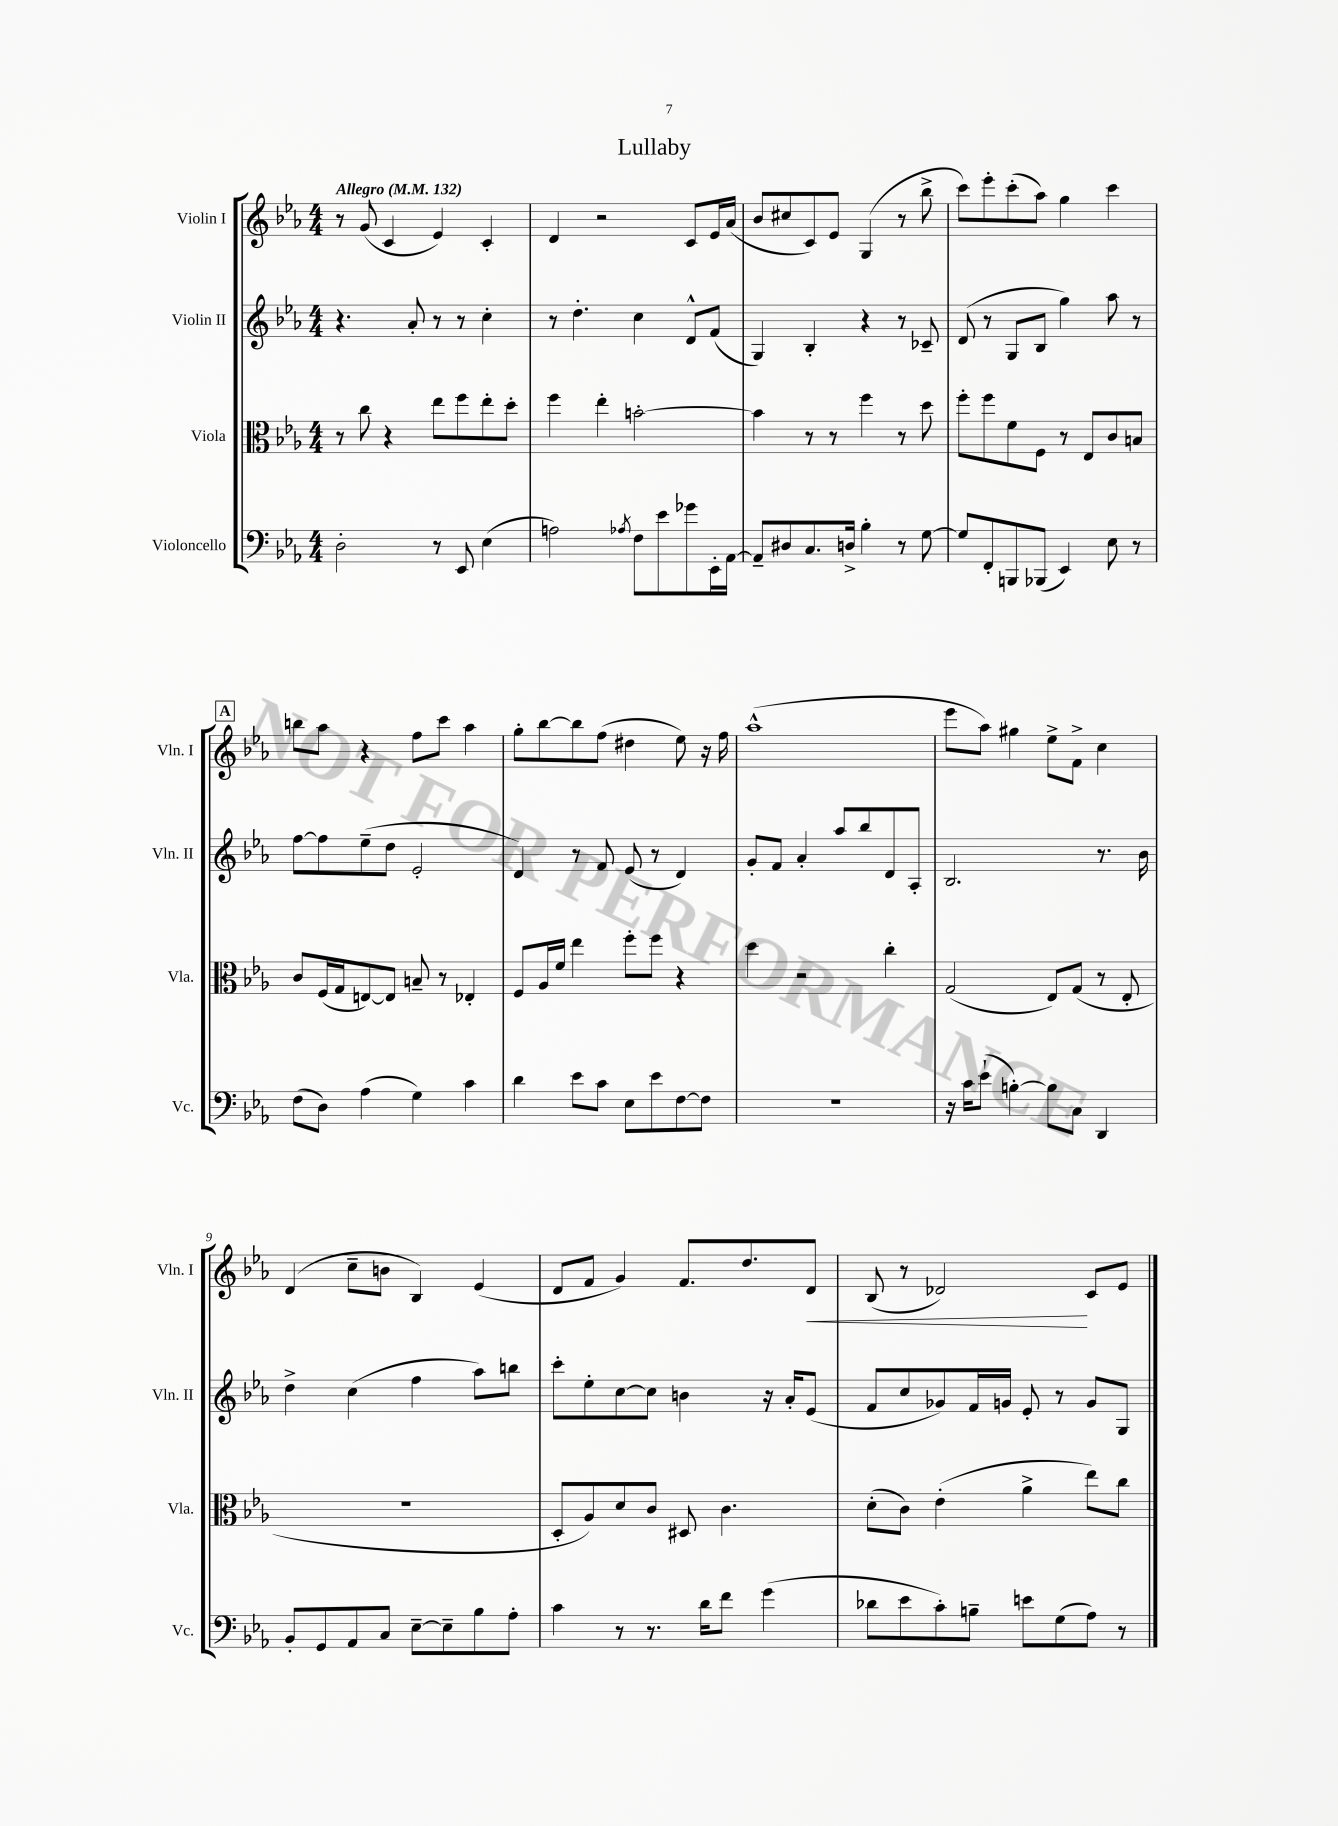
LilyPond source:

\header { title = "Lullaby" }
<<
\new StaffGroup <<
\new Staff = "s0" \with { instrumentName = "Violin I" shortInstrumentName = "Vln. I" } {
    \clef treble \key ees \major \numericTimeSignature \time 4/4 \tempo "Allegro" 4 = 132
    \autoBeamOff r8 g'8( c'4 ees'4) c'4-. |
    d'4 r2 c'8[ ees'16 aes'16]( |
    bes'8[ cis''8 c'8) ees'8] g4( r8 bes''8-> |
    c'''8[) ees'''8-. c'''8-.( aes''8]) g''4 c'''4 |
    \mark \markup { \box "A" } b''8[ aes''8] r4 f''8[ c'''8] aes''4 |
    g''8[-. bes''8~ bes''8 f''8]( dis''4 ees''8) r16 f''16 |
    aes''1-^( |
    ees'''8[ aes''8]) gis''4 ees''8[-> f'8]-> c''4 |
    d'4( c''8[-- b'8] bes4) ees'4( |
    d'8[ f'8] g'4) f'8.[ d''8. d'8]\< |
    bes8( r8 des'2\!) c'8[ ees'8] \bar "|." |
}
\new Staff = "s1" \with { instrumentName = "Violin II" shortInstrumentName = "Vln. II" } {
    \clef treble \key ees \major \numericTimeSignature \time 4/4
    \autoBeamOff r4. aes'8-. r8 r8 c''4-. |
    r8 d''4.-. c''4 d'8[-^ f'8]( |
    g4) bes4-. r4 r8 ces'8-- |
    d'8( r8 g8[ bes8] g''4) aes''8 r8 |
    \mark \markup { \box "A" } f''8[~ f''8 ees''8--( d''8] ees'2-. |
    d'4) r8 f'8 ees'8( r8 d'4) |
    g'8[-. f'8] aes'4-. aes''8[ bes''8 d'8 aes8]-. |
    bes2. r8. bes'16 |
    d''4-> c''4( f''4 aes''8[) b''8] |
    c'''8[-. ees''8-. c''8~ c''8] b'4 r16 aes'16[-. ees'8]( |
    f'8[ c''8 ges'8) f'16 g'16] ees'8-. r8 g'8[ g8] \bar "|." |
}
\new Staff = "s2" \with { instrumentName = "Viola" shortInstrumentName = "Vla." } {
    \clef alto \key ees \major \numericTimeSignature \time 4/4
    \autoBeamOff r8 c''8 r4 ees''8[ f''8 ees''8-. d''8]-. |
    f''4 ees''4-. b'2~-. |
    b'4 r8 r8 f''4 r8 d''8 |
    f''8[-. f''8 f'8 f8] r8 ees8[ c'8 b8] |
    \mark \markup { \box "A" } c'8[ f16( g16 e8~) e8] b8-- r8 ees4-. |
    f8[ aes16 f'16] ees''4 f''8[-. f''8] r4 |
    d''4 r2 c''4-. |
    g2( ees8[) g8]( r8 ees8-. |
    R1 |
    d8[-. aes8) d'8 c'8] dis8 c'4. |
    d'8[-.( c'8]) ees'4-.( aes'4-> ees''8[) c''8] \bar "|." |
}
\new Staff = "s3" \with { instrumentName = "Violoncello" shortInstrumentName = "Vc." } {
    \clef bass \key ees \major \numericTimeSignature \time 4/4
    \autoBeamOff d2-. r8 ees,8 ees4( |
    a2) \acciaccatura { aes8 } f8[ ees'8 ges'8 ees,16-. aes,16]~ |
    aes,8[-- dis8 c8. d16]-> bes4-. r8 g8~ |
    g8[ f,8-. b,,8 bes,,8]( ees,4) ees8 r8 |
    \mark \markup { \box "A" } f8[( d8]) aes4( g4) c'4 |
    d'4 ees'8[ c'8] ees8[ ees'8 f8~ f8] |
    R1 |
    r16 c'16[ ees'8]-!( b4~-.) b8[ c8] d,4 |
    bes,8[-. g,8 aes,8 c8] ees8[~-- ees8-- bes8 aes8]-. |
    c'4 r8 r8. d'16[ f'8] g'4( |
    des'8[ ees'8 c'8-.) b8]-- e'8[ g8( aes8]) r8 \bar "|." |
}
>>
>>
